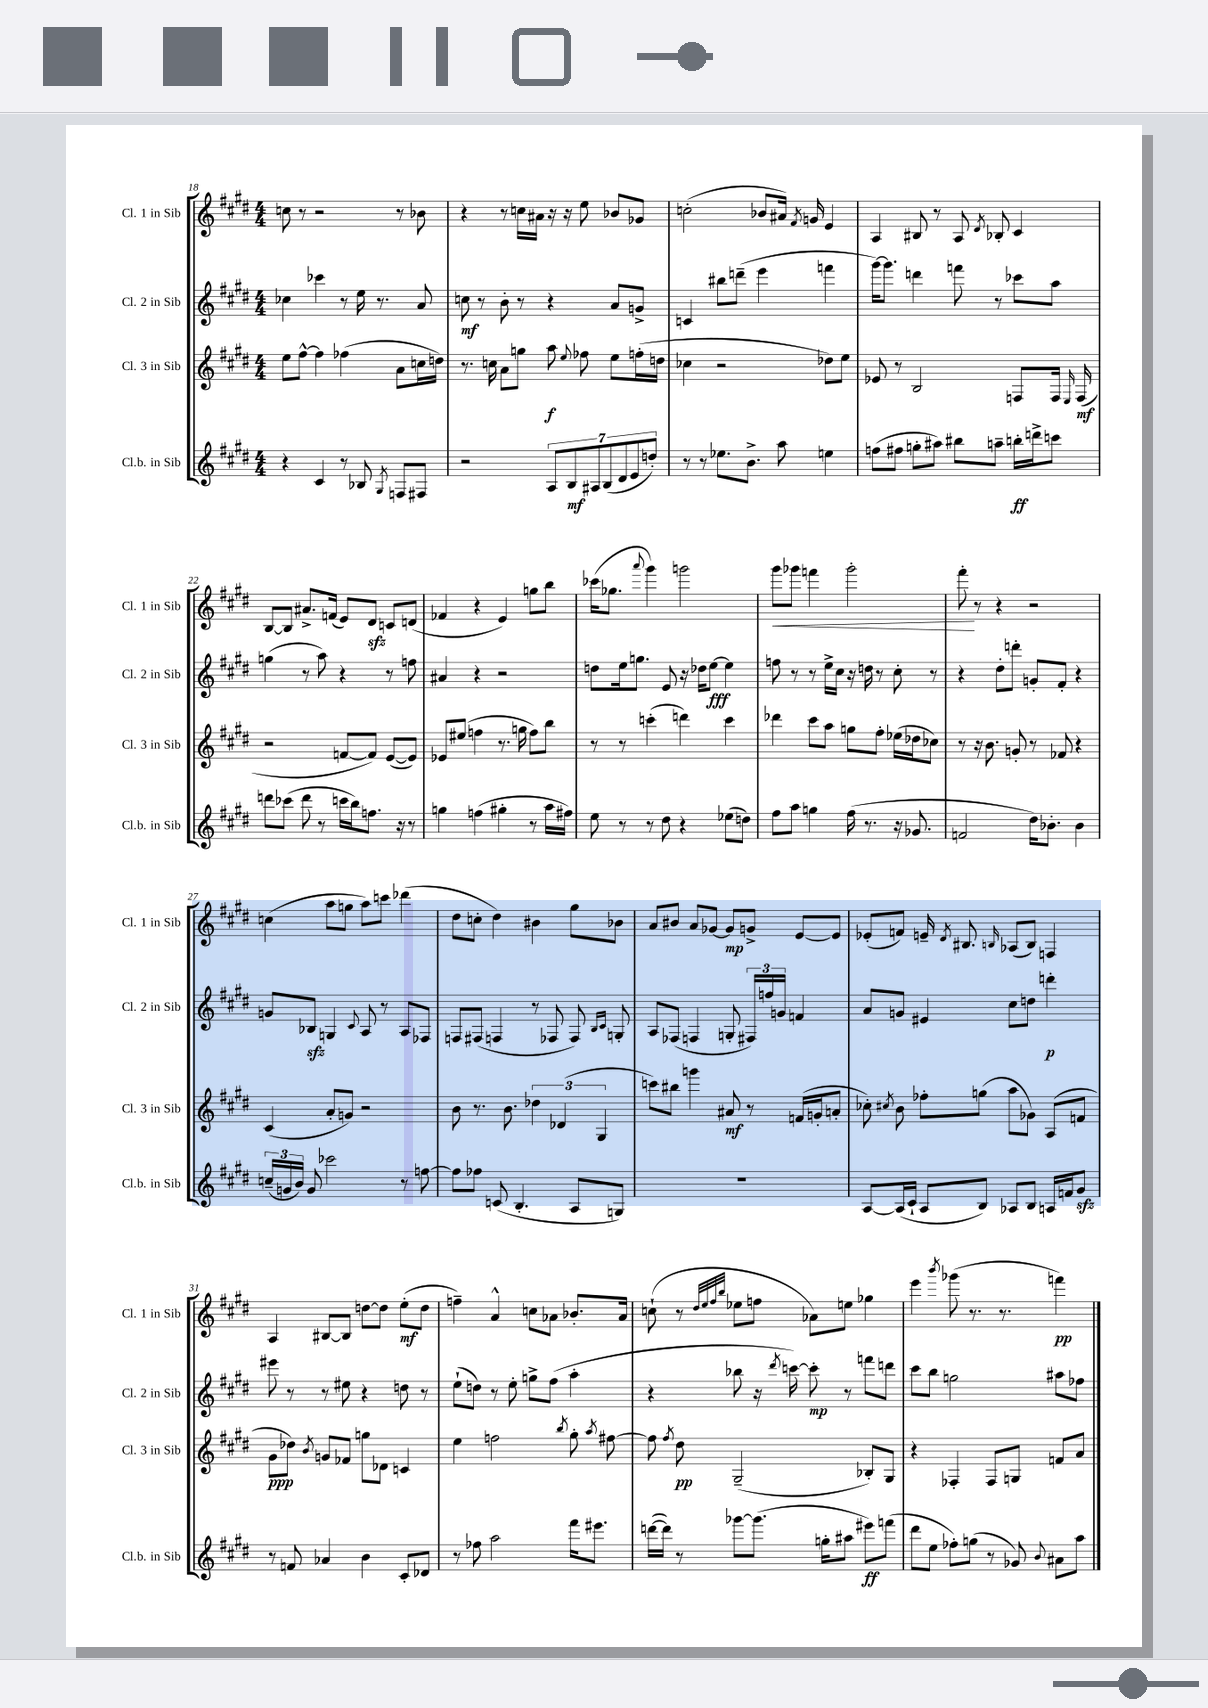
<<
\new StaffGroup <<
\new Staff = "s0" \with { instrumentName = "Cl. 1 in Sib" shortInstrumentName = "Cl. 1 in Sib" } {
    \clef treble \key e \major \numericTimeSignature \time 4/4
    \autoBeamOff c''8 r8 r2 r8 bes'8 |
    r4 r8 c''16[ ais'16] r16 r16 e''8 bes'8[ ges'8] |
    c''2-.( bes'8[ ais'16]) \acciaccatura { fis'8 } g'16 e'4 |
    a4 bis8 r8 a8 \acciaccatura { dis'8 } bes8-. cis'4 |
    b8[~ b8] ais'8.[-> f'16]( e'8[) dis'8]\sfz c'8[ d'8]( |
    fes'4 r4 e'4) g''8[ b''8] |
    ces'''16[( ges''8.] \appoggiatura { a'''8 } gis'''4) g'''2 |
    gis'''8[\< ges'''8] f'''4 ges'''2-. |
    fis'''8-.\! r8 r4 r2 |
    c''4( a''8[ g''8] a''8[) c'''8] des'''4( |
    dis''8[ c''8]-. dis''4) bis'4 gis''8[ bes'8] |
    a'8[ bis'8] a'8[ ges'8]~ ges'8[\mp g'8]-> e'8[~ e'8] |
    ees'8[-.( f'8]) e'16-- \acciaccatura { dis'8 } bis8. \grace { b16 } aes8[( b8]) f4 |
    a4 bis8[~ bis8] d''8[~ d''8] e''8[-.\mf( d''8] |
    f''4--) a'4-^ c''8[ aes'8] bes'8.[-. aes'16] |
    c''8-!( r8 \grace { dis''32[ e''32 fis''32 b''32] } ees''8[ f''8] aes'8[) e''8] ges''4 |
    e'''4 \acciaccatura { b'''8 } ges'''8( r8. r8. f'''4\pp) \bar "|." |
}
\new Staff = "s1" \with { instrumentName = "Cl. 2 in Sib" shortInstrumentName = "Cl. 2 in Sib" } {
    \clef treble \key e \major \numericTimeSignature \time 4/4
    \autoBeamOff ces''4 ces'''4 r8 e''16 r8. a'8 |
    c''8\mf r8 b'8-. r8 r4 a'8[ g'8]-> |
    c'4 bis''8[ d'''8]--( e'''4 f'''4 |
    gis'''16[~) gis'''8.] d'''4 f'''8 r8 ces'''8[ a''8] |
    g''4( r8 a''8) r4 r8 f''8 |
    ais'4 r4 r2 |
    d''8[ e''16 g''8.] e'8 r16 des''16[ e''8]~\fff e''4 |
    f''8 r8 r8 e''16[-> cis''16] r16 d''16 r8 cis''8-. r8 |
    r4 dis''8[-. d'''8]-. g'8[-. fis'8]-. r4 |
    g'8[ bes8]\sfz g4 \appoggiatura { cis'8 } a8 r8 a8[ fes8] |
    f8[ fis8]( f4 r8 fes8 fes8) \grace { b16[ cis'16] } g8-. |
    a8[ fes8]( f4 g8-. \tuplet 3/2 { fis16[) f''16 g'16] } f'4 |
    a'8[ g'8] eis'4 cis''8[ d''8] d'''4-.\p |
    eis'''8 r8 r8 eis''8 r4 d''8 r8 |
    e''8[-!( d''8]) r8 e''8-. g''8[-> fis''8]( a''4-. |
    r4 bes''8 r16 \acciaccatura { dis'''8 } c'''16~) c'''8-.\mp r8 f'''8[ d'''8] |
    cis'''8[ b''8] g''2 ais''8[ fes''8] \bar "|." |
}
\new Staff = "s2" \with { instrumentName = "Cl. 3 in Sib" shortInstrumentName = "Cl. 3 in Sib" } {
    \clef treble \key e \major \numericTimeSignature \time 4/4
    \autoBeamOff e''8[ fis''8]~-^ fis''4 fes''4( a'8[ c''16 d''16]) |
    r8. c''16 a'8[ g''8] a''8\f \appoggiatura { e''8 } fes''8 e''8[ f''16-.( d''16] |
    ces''4 r2 des''8[) e''8] |
    ees'8 r8 b2 f8[ f16] \grace { e16 } f16\mf( |
    r2 f'8[~ f'8]) e'8[~( e'8]) |
    ees'8[ eis''8]( f''4 r8. g''16 f''8[) b''8] |
    r8 r8 c'''4-.( d'''4) c'''4 |
    des'''4 cis'''8[ a''8] g''8[ fis''8]-. ees''16[( des''16 ces''8]) |
    r8 r16 b'8. g'8-. r8 fes'8 r4 |
    cis'4( a'8[-. g'8]) r2 |
    b'8 r8. b'8. \tuplet 3/2 { des''4 des'4( gis4 } |
    c'''8[) bis''8] g'''4 ais'8\mf r8 f'16[( g'16-. a'8]-. |
    ces''8-.) \acciaccatura { cis''8 } b'8 fes''8[-. g''8]( a''8[ ges'8]) a8[( f'8] |
    gis'8[\ppp des''8]) \acciaccatura { b'8 } g'8[ fes'8] g''8[ des'8] c'4 |
    e''4 f''2 \acciaccatura { b''8 } gis''8-. \acciaccatura { a''8 } fis''8~ |
    fis''8 \acciaccatura { fis''8 } dis''8\pp gis2--( bes8[-.) gis8] |
    r4 fes4-. fes8[ g8] f'8[ a'8] \bar "|." |
}
\new Staff = "s3" \with { instrumentName = "Cl.b. in Sib" shortInstrumentName = "Cl.b. in Sib" } {
    \clef treble \key e \major \numericTimeSignature \time 4/4
    \autoBeamOff r4 cis'4 r8 bes8 \acciaccatura { gis8 } f8[ fis8] |
    r2 \tuplet 7/4 { a8[ b8\mf ais8 b8( dis'8 e'8 d''8]-.) } |
    r8 r8 ees''8.[ b'8.]-> a''8 e''4 |
    f''8[( fis''8] g''8[-. ais''8]) bis''8[ a''8]-- b''16[-.\ff d'''16-> c'''8] |
    d'''8[ ces'''8]( d'''8 r8 c'''16[ b''16) f''8.] r16 r8 |
    g''4 f''4( gis''4-. r8 a''16[ fis''16]) |
    e''8 r8 r8 dis''8 r4 ees''8[( d''8]) |
    fis''8[ a''8] g''4 fis''16( r8. r16 ges'8. |
    f'2 dis''16[) bes'8.]-. bes'4 |
    \tuplet 3/2 { c''16[--( g'16 b'16]) } g'8 ces'''2 r8 f''8~ |
    f''8[ fes''8] c'8( b4.-. a8[ g8]) |
    R1 |
    a8[~ a16( cis'16]-! a8[ b8]) aes8[ b8] a16[ f'16 gis'8]\sfz |
    r8 f'8 aes'4 b'4 cis'8[-. des'8] |
    r8 fes''8 a''2 fis'''16[ eis'''8.] |
    d'''16[~( d'''16]) r8 ges'''8[~ ges'''8.]( g''16[-. ais''8] eis'''8[\ff) f'''8]( |
    dis'''8[ e''8] fes''8[-.) g''8]( r8 ges'8) \appoggiatura { b'8 } ais'8[ a''8] \bar "|." |
}
>>
>>
\layout { \context { \Score currentBarNumber = #18 } }
